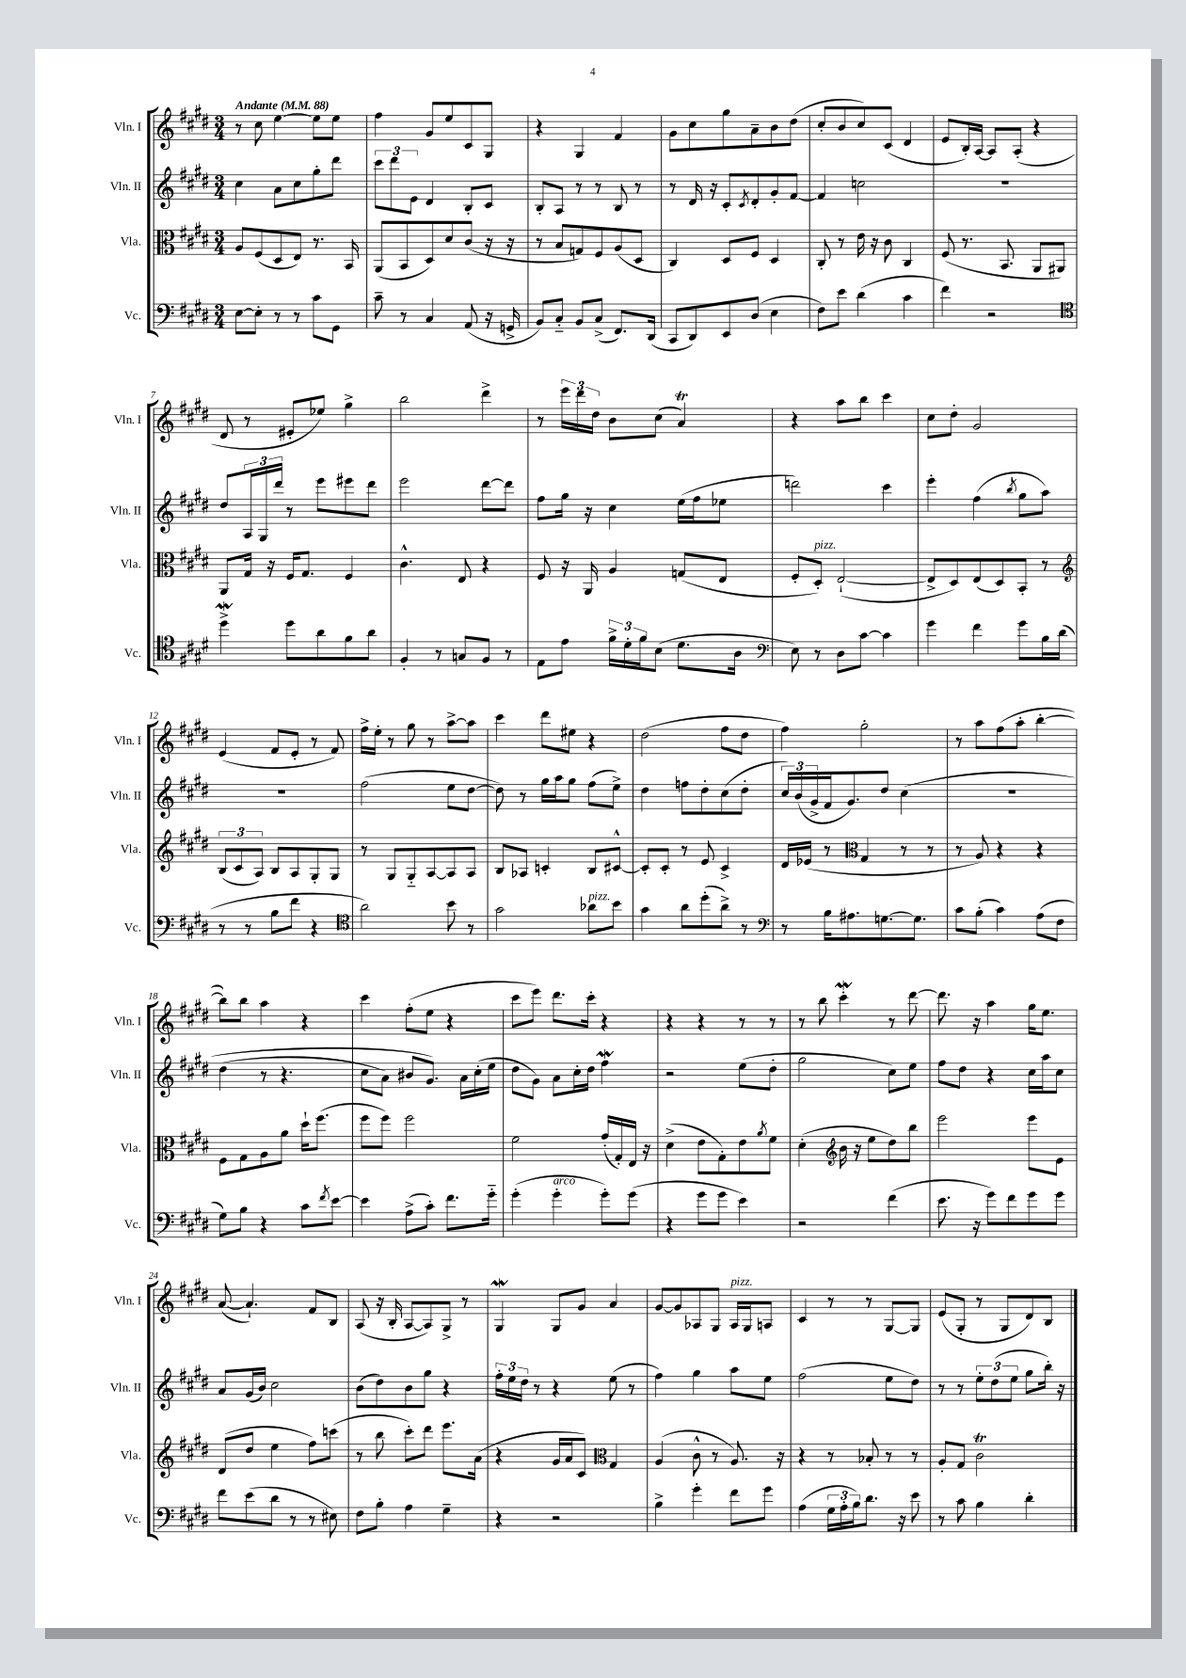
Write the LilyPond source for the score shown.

<<
\new StaffGroup <<
\new Staff = "s0" \with { instrumentName = "Vln. I" shortInstrumentName = "Vln. I" } {
    \clef treble \key e \major \numericTimeSignature \time 3/4 \tempo "Andante" 4 = 88
    r8 cis''8 e''4~ e''8 e''8 |
    fis''4 gis'8 e''8 cis'8 gis8 |
    r4 gis4 fis'4 |
    gis'8 cis''8 gis''8 a'8-- b'8 dis''8( |
    cis''8-. b'8 cis''8) cis'8( dis'4 |
    e'8 b16-.) a16~ a8 a8-.( r4 |
    dis'8 r8 eis'8-. ees''8) gis''4-> |
    b''2 dis'''4-> |
    r8 \tuplet 3/2 { e'''16 dis'''16 dis''16 } b'8 cis''8( a'4\trill) |
    r4 a''8 b''8 cis'''4 |
    cis''8 dis''8-. gis'2 |
    e'4( fis'8 e'8-. r8 fis'8) |
    fis''16-> e''16-. r8 gis''8 r8 a''8~-> a''8 |
    cis'''4 dis'''8 eis''8 r4 |
    dis''2( fis''8 dis''8 |
    fis''4) gis''2-. |
    r8 a''8 fis''8( a''8-. b''4~-. |
    b''8) b''8 a''4 r4 |
    cis'''4 fis''8-.( e''8 r4 |
    cis'''8 e'''8) dis'''8. cis'''16-. r4 |
    r4 r4 r8 r8 |
    r8 b''8 cis'''4-.\mordent r8 dis'''8~ |
    dis'''8. r16 a''4 gis''16 e''8. |
    a'8~( a'4.-!) fis'8 b8 |
    a8( r16 b16-. a8~ a8) gis8-> r8 |
    gis4\mordent gis8 gis'8 a'4 |
    gis'8~ gis'8 aes8 gis8 aes16^\markup { \italic "pizz." } gis16 a8 |
    cis'4 r8 r8 gis8~ gis8 |
    e'8( gis8-. r8 gis8 dis'8) b8 \bar "|." |
}
\new Staff = "s1" \with { instrumentName = "Vln. II" shortInstrumentName = "Vln. II" } {
    \clef treble \key e \major \numericTimeSignature \time 3/4
    cis''4 a'8 cis''8 gis''8-. dis'''8 |
    \tuplet 3/2 { cis'''8 dis'''8 e'8 } dis'4 b8-. cis'8 |
    b8-. a8 r8 r8 b8 r8 |
    r8 dis'16 r16 cis'8-. \acciaccatura { cis'8 } dis'8-. gis'8-. fis'8~ |
    fis'4 c''2 |
    R2. |
    dis''8 \tuplet 3/2 { a16 gis16 dis'''16 } r8 e'''8 eis'''8 dis'''8 |
    e'''2 dis'''8~ dis'''8 |
    fis''8 gis''16 r16 cis''4 e''16( fis''16 ees''8 |
    d'''2) cis'''4 |
    e'''4-. fis''4( \acciaccatura { b''8 } gis''8 a''8) |
    R2. |
    fis''2( e''8 dis''8~ |
    dis''8) r8 gis''16 a''16 gis''8 fis''8( e''8->) |
    dis''4 f''8 dis''8-. cis''8( dis''8-. |
    \tuplet 3/2 { cis''16) b'16( gis'16-> } fis'16 gis'8.) dis''8 cis''4\( |
    r2. |
    dis''4( r8 r4. |
    cis''8 a'8) bis'8 gis'8.\) a'16 cis''16-.( e''16 |
    dis''8 gis'8) a'8 cis''16-. dis''16 fis''4\mordent |
    r2 e''8( dis''8-. |
    gis''2 cis''8) e''8 |
    fis''8 dis''8 r4 cis''16 a''16 cis''8 |
    a'8 gis'16( b'16) cis''2 |
    b'8( dis''8) b'8 gis''8 r4 |
    \tuplet 3/2 { fis''16-. e''16 dis''16 } r8 r4 e''8( r8 |
    fis''4) gis''4 a''8 e''8 |
    fis''2( e''8 dis''8) |
    r8 r8 \tuplet 3/2 { e''8-. dis''8( e''8 } gis''8 b''16-.) r16 \bar "|." |
}
\new Staff = "s2" \with { instrumentName = "Vla." shortInstrumentName = "Vla." } {
    \clef alto \key e \major \numericTimeSignature \time 3/4
    a8 fis8( dis8 e8) r8. b,16 |
    a,8( b,8 dis8) dis'8 cis'8( r16 r16 |
    r8 b8 g8) fis8 a8( dis8 |
    cis4) dis8 fis8 dis4 |
    cis8-. r8 e'16 r16 cis'8 cis4 |
    fis8( r8. b,8. a,8 ais,8) |
    a,8 gis16 r16 fis16 gis8. fis4 |
    cis'4.-^ e8 r4 |
    fis8 r16 a,16 a4 g8( e8 |
    fis8-. dis8-.^\markup { \italic "pizz." }) e2~-!( |
    e8-> dis8) e8( dis8) b,8-. r8 |
    \clef treble \tuplet 3/2 { b8( cis'8 a8) } b8 a8 gis8-. gis8 |
    r8 gis8 gis8-_ a8~ a8 a8 |
    b8 aes8 c'4-. b8 cis'8~-^ |
    cis'8-. cis'8-. r8 e'8 cis'4-> |
    dis'16 ees'16( r8 \clef alto gis4 r8 r8 |
    r8 a8) r4 r4 |
    fis8 gis8 a8 a'8 dis''16-! fis''8.( |
    fis''8 fis''8) fis''2 |
    fis'2 gis'16-.( gis16-.) e16 r16 |
    dis'4->( e'8 gis8-.) e'8 \acciaccatura { a'8 } fis'8 |
    dis'4-.( \clef treble b'16 r16 e''8 dis''8) b''8 |
    e'''2 e'''8 e'8 |
    dis'8( dis''8 e''4 fis''8) c'''8( |
    r8 b''8 cis'''8-.) dis'''8 e'''8. a'16( |
    r4 gis'16 a'16 cis'8) \clef alto gis4 |
    a4( cis'8-^ r8 a8.) r16 |
    r4 r8 bes8-. r8 r8 |
    a8-. gis8 cis'2\trill \bar "|." |
}
\new Staff = "s3" \with { instrumentName = "Vc." shortInstrumentName = "Vc." } {
    \clef bass \key e \major \numericTimeSignature \time 3/4
    e8~ e8-. r8 r8 cis'8 gis,8 |
    cis'8-- r8 cis4 a,8( r16 g,16-> |
    b,8) cis8-_ b,8 cis8->( fis,8.) dis,16( |
    cis,8 dis,8) e,8 dis8( e4 |
    fis8) e'8 dis'4( cis'4 |
    fis'4) r2 |
    \clef tenor dis''4->\mordent dis''8 a'8 fis'8 a'8 |
    fis4-. r8 g8 fis8 r8 |
    e8 e'8 \tuplet 3/2 { fis'16-> dis'16-. fis'16 } b8( dis'8. a16 |
    \clef bass e8) r8 dis8 cis'8~ cis'4 |
    gis'4 fis'4 gis'8 b16 dis'16( |
    r8 r8 b8 fis'8 r4 |
    \clef tenor a'2) b'8 r8 |
    gis'2 aes'8^\markup { \italic "pizz." } b'8 |
    gis'4 a'8 dis''8-.( a'8->) r8 |
    \clef bass r8 b16 ais8. g8.~ g8. |
    cis'8 b8-.( cis'4) a8( fis8 |
    gis8) b8 r4 cis'8 \acciaccatura { fis'8 } e'8~ |
    e'4 a8->( cis'8-.) fis'8. gis'16-_ |
    gis'4-.( gis'4-.^\markup { \italic "arco" } gis'8-.) gis'8( |
    r4 gis'8 gis'8 e'4) |
    r2 fis'4( |
    e'8. r16 gis'8) fis'8 gis'8 gis'8 |
    fis'8 e'8( dis'8 r8 r8 eis8) |
    fis8 b8-. a4 gis4-- |
    r4 r2 |
    b4-> gis'4-. fis'8 gis'8 |
    a4( \tuplet 3/2 { gis16 a16-. b16) } dis'8. r16 e'8 |
    r8 cis'8 b4 dis'4-. \bar "|." |
}
>>
>>
